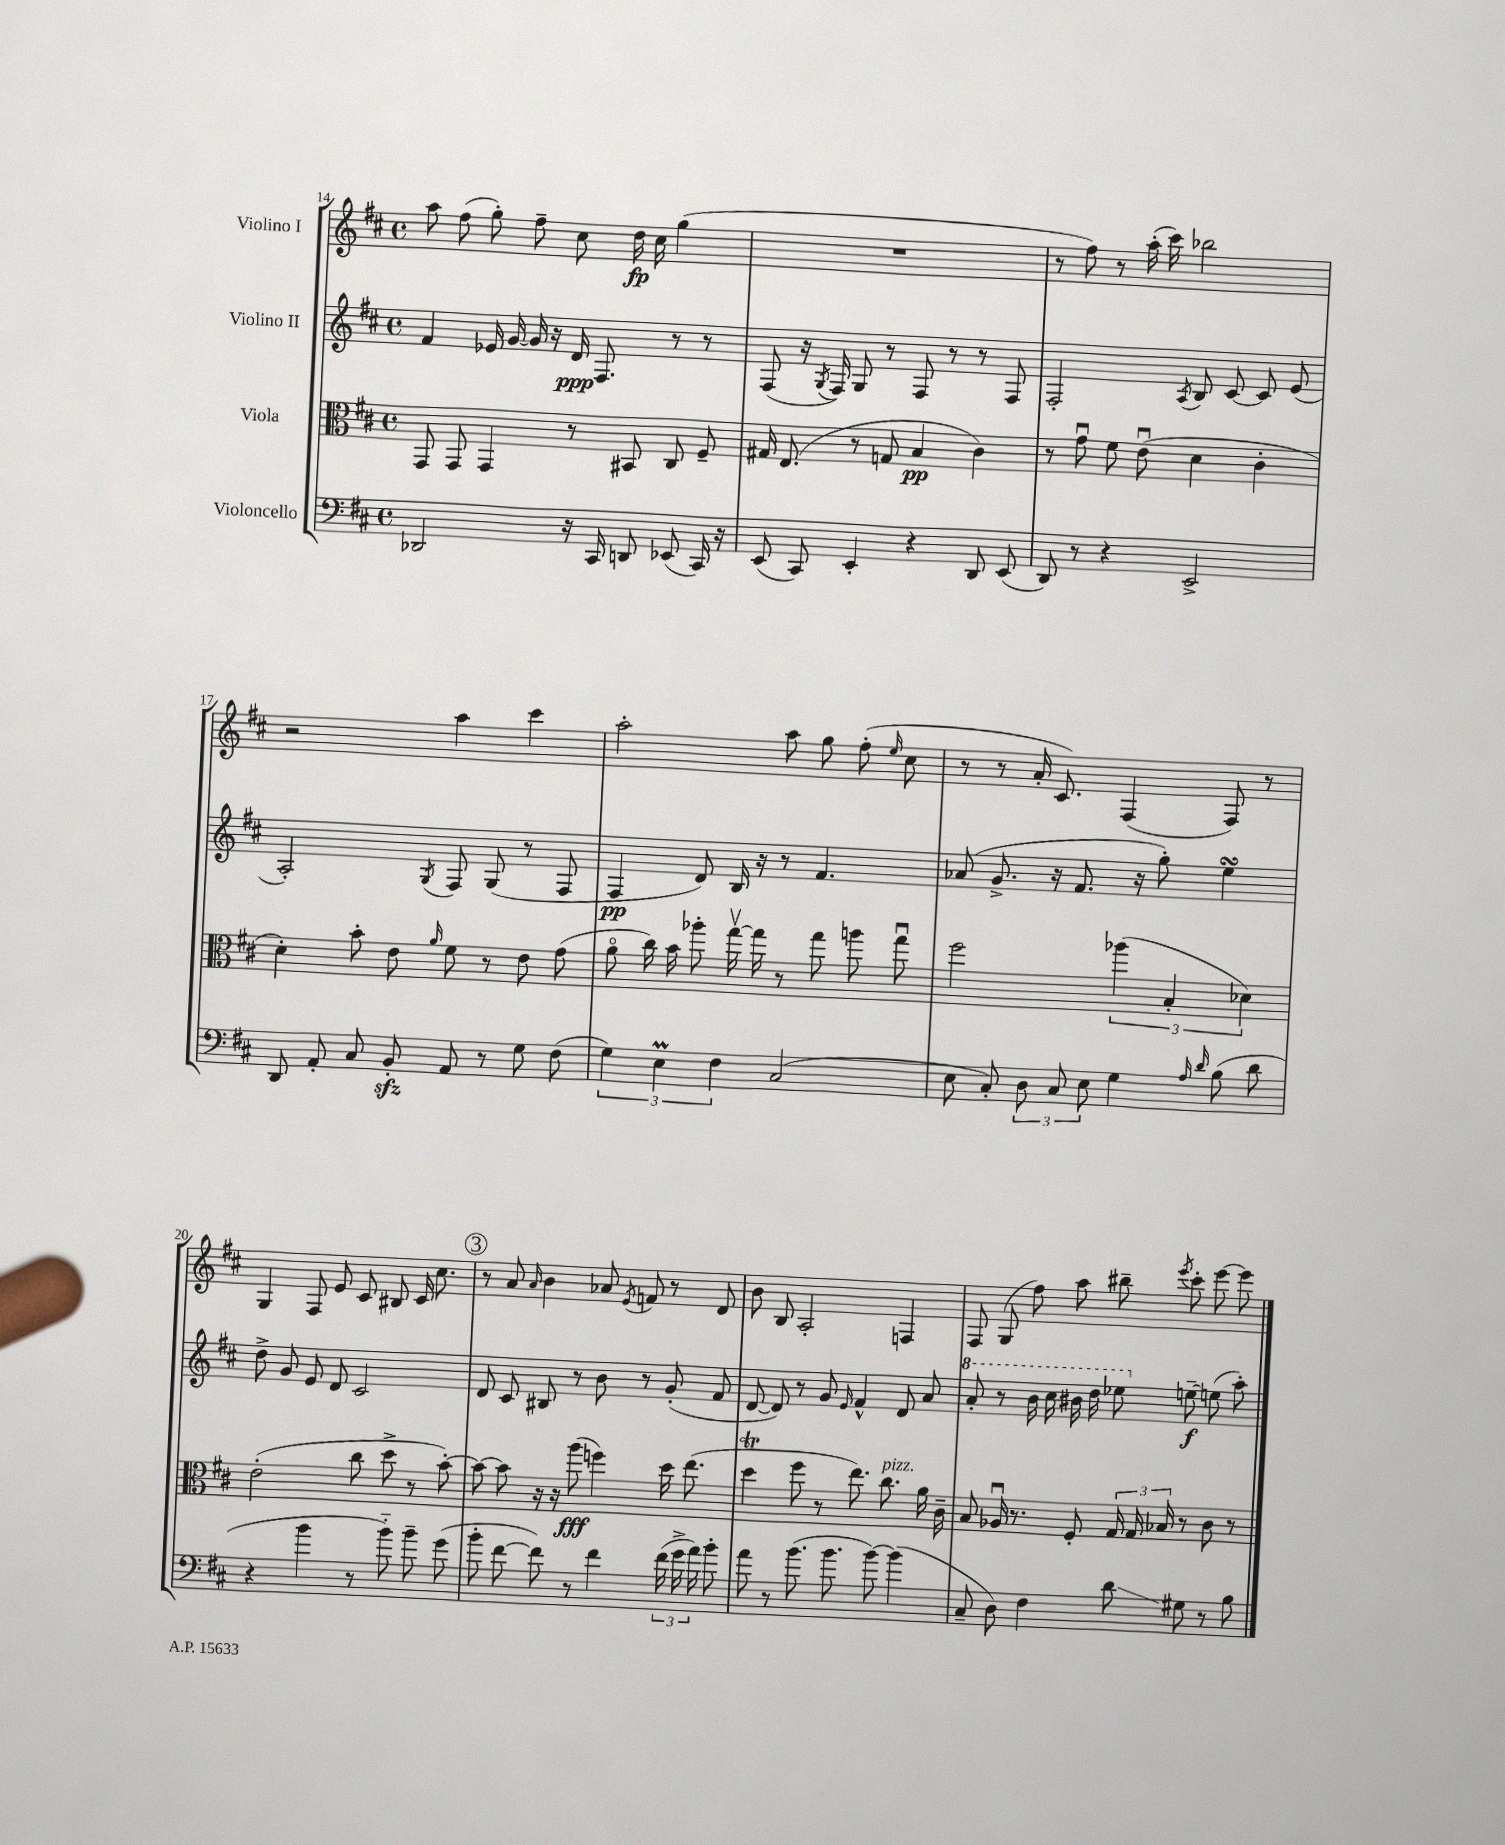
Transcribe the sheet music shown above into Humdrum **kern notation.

**kern	**kern	**kern	**kern
*staff4	*staff3	*staff2	*staff1
*clefF4	*clefC3	*clefG2	*clefG2
*k[f#c#]	*k[f#c#]	*k[f#c#]	*k[f#c#]
*M4/4	*M4/4	*M4/4	*M4/4
*met(c)	*met(c)	*met(c)	*met(c)
2DD-	8GG	4f#	8aa
.	8GG	.	(8ff#
.	4GG	16e-	8gg')
.	.	[16g	.
.	.	16g]	8ff#~
.	.	16r	.
16r	8r	16d	8cc#
16CC#	.	8.F#	.
8DD	8BB#	.	16dd
.	.	.	16cc#
(8EE-	8C#	8r	(4gg
16CC#)	8F#~	8r	.
16r	.	.	.
=	=	=	=
(8EE	16G#	(8F#	1r
.	(8.E	.	.
8CC#)	.	16r	.
.	.	8qG	.
.	.	16F#)	.
4EE'	8r	8G	.
.	8G	8r	.
4r	4B	8F#	.
.	.	8r	.
8DD	4c#)	8r	.
(8EE	.	8F#	.
=	=	=	=
8DD)	8r	2F#'	8r
8r	8gu	.	8ff#)
4r	8f#	.	8r
.	(8eu	.	(16aa'
.	.	.	16ccc#)
.	.	8qA	.
2EE^	4d	8B	2bb-
.	.	[8c#	.
.	4c#'	8c#]	.
.	.	(8e	.
=	=	=	=
8DD	4d')	2A')	2r
8AA'	.	.	.
8C#	8b'	.	.
8BB'	8e	.	.
.	16qqa	8qG	.
8AA	8f#	8F#	4aa
8r	8r	(8G	.
8G	8e	8r	4ccc#
(8F#	(8g	8F#	.
=	=	=	=
6G)	8ao	4F#	2aa'
.	16cc#)	.	.
6E	.	.	.
.	16b	.	.
.	8aa-'	8d)	.
6F#	.	.	.
.	[16ggv	16B	.
.	16gg]	16r	.
(2C#	8r	8r	8aa
.	8gg	4.f#	8gg
.	8aa	.	(8ff#'
.	.	.	16qqee
.	8ggu	.	8cc#
=	=	=	=
8E	2ff#	(8a-	8r
8C#')	.	8.g^	8r
12D	.	.	16a'
.	.	16r	8.c#)
12C#	.	.	.
.	.	8.f#	.
12E	.	.	.
4G	(6aa-	.	(4F#
.	.	16r	.
.	.	8gg')	.
.	6B'	.	.
16qqA	.	.	.
16qqd	.	.	.
(8B	.	4ee	8F#)
.	6d-)	.	.
8d	.	.	8r
=	=	=	=
4r	(2e'	8dd^	4G
.	.	8g	.
4b	.	8e	8F#
.	.	8d	8e
8r	8cc#	2c#	8c#
8b'~)	8dd^	.	8B#
8b~	8r	.	16c#
.	.	.	8.cc#
(8g	[8b')	.	.
=	=	=	=
8b'	8b_	8d	8r
[8f#	8b]	8c#	8a
.	.	.	16qqa
8f#])	16r	8B#	4b
.	16r	.	.
8r	(8aa	8r	.
4f#	4ff)	8b	8a-
.	.	.	8qe
.	.	8r	8f
(24f#	16dd	(8g'	8r
24g^	.	.	.
.	(8.ee	.	.
24a)	.	.	.
8b'	.	8f#	8d
=	=	=	=
8a	4dd	[8d	8b
8r	.	8d])	8B
(8.b	8ff#	8r	2A'
.	8r	8g	.
8.b	.	.	.
.	.	16qqe	.
.	8.ee)	4f#^^	.
[8b)	.	.	.
.	8.cc#	.	.
(4b]	.	8d	4F
.	16a	8a	.
.	16c#~	.	.
=	=	=	=
8C#~	8B	8aa'	8F#
8D)	16A-u	8r	(8G
.	8.r	.	.
4F#	.	16bb	8ff#)
.	.	16ccc#	.
.	8F#'	16bb#	8aa
.	.	16ddd	.
8d	24G	8eee-	8bb#~
.	24G	.	.
.	24B-	.	.
.	.	.	8qeee
8G#	8r	[8ee~	8ccc#'
8r	8c#	(8ee]	[8eee
8B	8r	8aa')	8eee]
==	==	==	==
*-	*-	*-	*-
